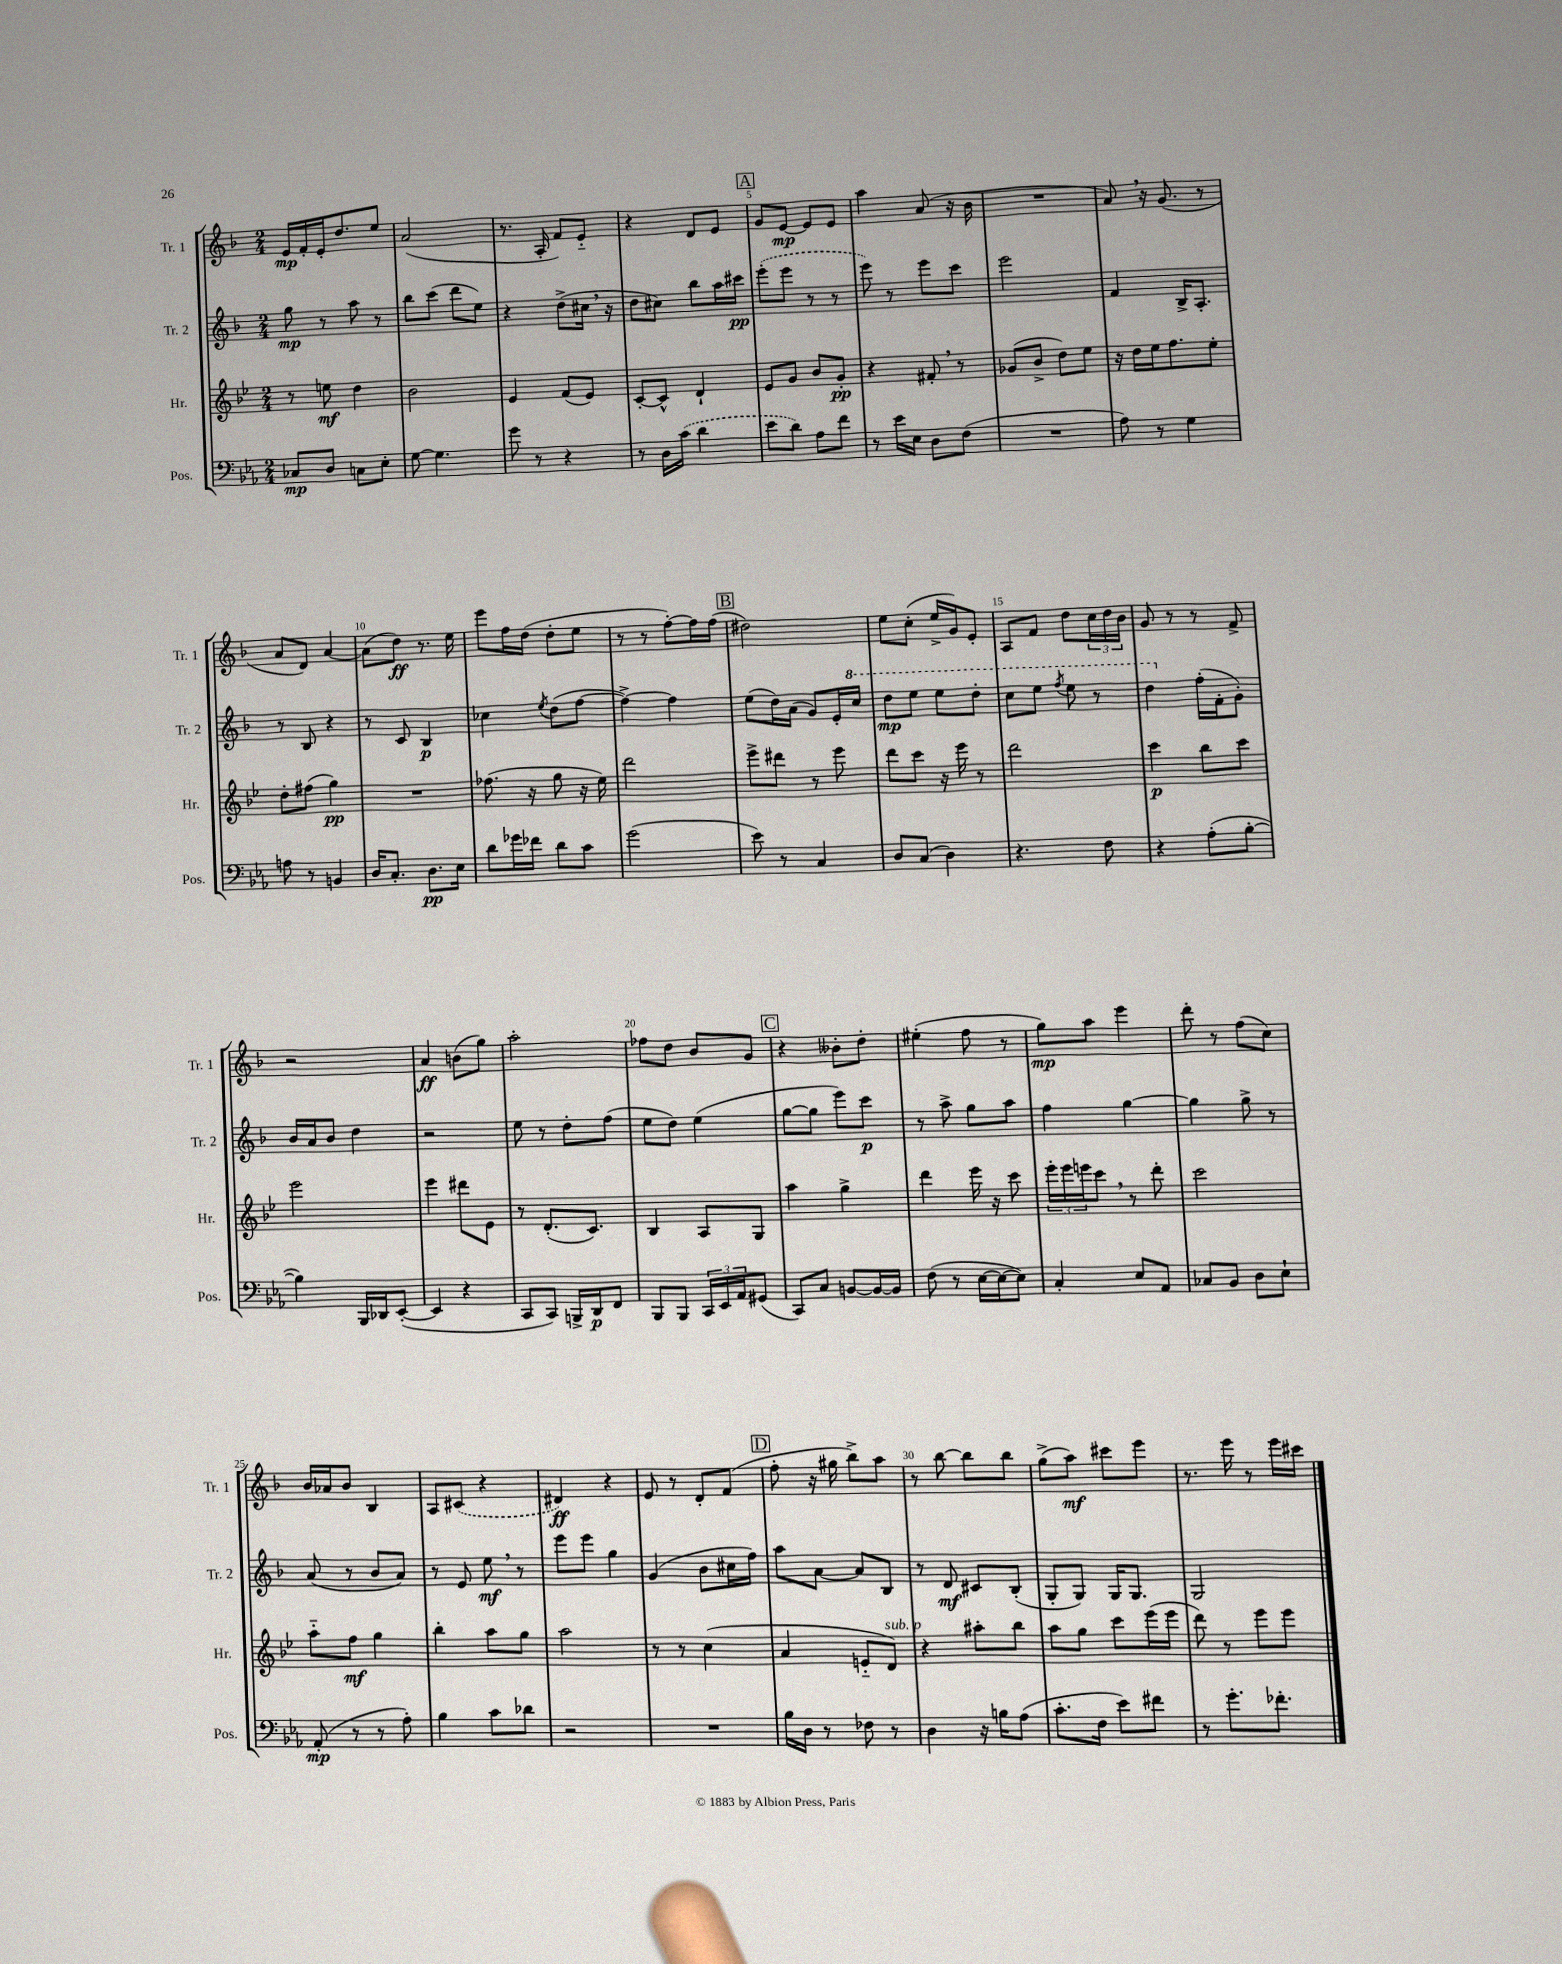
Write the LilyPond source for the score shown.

<<
\new StaffGroup <<
\new Staff = "s0" \with { instrumentName = "Tr. 1" shortInstrumentName = "Tr. 1" } {
    \clef treble \key f \major \numericTimeSignature \time 2/4
    e'16\mp f'16-. e'16-. d''8. e''8 |
    a'2( |
    r8. a16-. f'8) e'8-_ |
    r4 d'8 e'8 |
    \mark \markup { \box "A" } g'8 e'8~\mp e'8 e'8 |
    a''4 a'8( r16 bes'16 |
    R2 |
    a'8) \breathe r16 g'8.( r8 |
    a'8 d'8) a'4~ |
    a'8( d''8\ff) r8. e''16 |
    e'''8 f''16 d''16( d''8-. e''8 |
    r8 r8 f''8~-.) f''16 f''16( |
    \mark \markup { \box "B" } dis''2) |
    e''8 c''8-.( e''16-> g'16) e'8-. |
    a8 f'8 d''8 \tuplet 3/2 { c''16 d''16 bes'16 } |
    g'8 r8 r8 f'8-> |
    r2 |
    a'4\ff b'8( g''8) |
    a''2-. |
    fes''8 d''8 bes'8 g'8 |
    \mark \markup { \box "C" } r4 beses'8-. d''8-. |
    eis''4-.( f''8 r8 |
    g''8\mp) a''8 e'''4 |
    d'''8-. r8 f''8( c''8) |
    bes'16 aes'16 bes'8 bes4 |
    a8 \once \slurDashed cis'8( r4 |
    dis'4\ff) r4 |
    e'8 r8 d'8-. f'8( |
    \mark \markup { \box "D" } f''8-. r16 gis''16 bes''8->) a''8 |
    r8 bes''8~ bes''8 bes''8 |
    g''8->( a''8\mf) cis'''8 e'''8 |
    r8. e'''16 r8 e'''16 cis'''16 \bar "|." |
}
\new Staff = "s1" \with { instrumentName = "Tr. 2" shortInstrumentName = "Tr. 2" } {
    \clef treble \key f \major \numericTimeSignature \time 2/4
    g''8\mp r8 a''8 r8 |
    bes''8 c'''8( d'''8 e''8) |
    r4 d''8->( cis''16 \breathe r16 |
    d''8 cis''8) bes''8 a''16 cis'''16\pp |
    \mark \markup { \box "A" } \once \slurDashed e'''8-.( e'''8 r8 r8 |
    e'''8) r8 e'''8 c'''8 |
    e'''2 |
    f'4 bes16-> a8.-. |
    r8 bes8 r4 |
    r8 c'8 bes4\p |
    ces''4 \acciaccatura { e''8 } d''8( f''8~ |
    f''4~->) f''4 |
    \mark \markup { \box "B" } e''8( d''16) a'16( g'8) e'16-. \ottava #1 c'''16 |
    d'''8\mp e'''8 e'''8 d'''8-. |
    c'''8 e'''8 \acciaccatura { f'''8 } e'''8 r8 |
    d'''4 \ottava #0 f''16-.( f'16-. g'8-.) |
    bes'16 a'16 bes'8 d''4 |
    r2 |
    e''8 r8 d''8-. f''8( |
    e''8 d''8) e''4( |
    \mark \markup { \box "C" } g''8~ g''8 e'''8) c'''8\p |
    r8 a''8-> g''8 a''8 |
    f''4 g''4~ |
    g''4 g''8-> r8 |
    a'8( r8 bes'8 a'8) |
    r8 e'8 e''8\mf \breathe r8 |
    e'''8 e'''8 g''4 |
    g'4( bes'8 cis''16 f''16) |
    \mark \markup { \box "D" } a''8 a'8~ a'8 bes8 |
    r8 d'8\mf cis'8 bes8-.( |
    g8-. g8) g16 g8. |
    g2 \bar "|." |
}
\new Staff = "s2" \with { instrumentName = "Hr." shortInstrumentName = "Hr." } {
    \clef treble \key bes \major \numericTimeSignature \time 2/4
    r8 e''8\mf d''4 |
    bes'2 |
    ees'4 f'8( ees'8) |
    c'8~-. c'8-^ d'4-! |
    \mark \markup { \box "A" } ees'8 g'8 bes'8 g'8-.\pp |
    r4 fis'8-. \breathe r8 |
    ges'8( bes'8-> d''8) ees''8 |
    r16 d''16 ees''16 f''8. ees''8-. |
    d''8-. fis''8( g''4\pp) |
    R2 |
    fes''8.( r16 g''8 r16 ees''16) |
    d'''2 |
    \mark \markup { \box "B" } ees'''8-> dis'''8 r8 ees'''8 |
    d'''8 c'''8 r16 ees'''16 r8 |
    d'''2 |
    c'''4\p bes''8 c'''8 |
    ees'''2 |
    ees'''4 dis'''8 ees'8 |
    r8 d'8.-.( c'8.) |
    bes4 a8 g8 |
    \mark \markup { \box "C" } a''4 g''4-> |
    d'''4 ees'''16 r16 c'''8 |
    \tuplet 3/2 { ees'''16-. ees'''16 e'''16 } c'''8 \breathe r8 d'''8-. |
    c'''2 |
    a''8-_ f''8\mf g''4 |
    bes''4-. a''8 g''8 |
    a''2 |
    r8 r8 c''4( |
    \mark \markup { \box "D" } a'4 e'8-_ d'8^\markup { \italic "sub. p" }) |
    r4 ais''8-. bes''8 |
    a''8 g''8 c'''8 ees'''16( ees'''16 |
    d'''8) r8 ees'''8 ees'''8 \bar "|." |
}
\new Staff = "s3" \with { instrumentName = "Pos." shortInstrumentName = "Pos." } {
    \clef bass \key ees \major \numericTimeSignature \time 2/4
    ces8\mp d8 c8 ees8-. |
    g8~ g4. |
    g'8 r8 r4 |
    r8 d16 \once \slurDashed c'16( d'4 |
    \mark \markup { \box "A" } ees'8 d'8) aes8 f'8 |
    r8 ees'16 ees16 d8 f8( |
    R2 |
    aes8) r8 g4 |
    a8 r8 b,4 |
    d16 c8.-. d8.\pp ees16 |
    d'8 ges'16 fes'16 d'8 c'8 |
    g'2( |
    \mark \markup { \box "B" } ees'8) r8 c4 |
    d8 c8( d4) |
    r4. f8 |
    r4 aes8-.( bes8~-. |
    bes4) bes,,16 des,16 ees,8~-.( |
    ees,4 r4 |
    c,8 c,8) b,,16-> d,16\p f,8 |
    bes,,8 bes,,8 \tuplet 3/2 { c,16 ees,16 aes,16 } gis,8( |
    \mark \markup { \box "C" } c,8) c8 b,8~ b,16~ b,16 |
    f8( r8 ees16~ ees16~ ees8) |
    c4-. ees8 aes,8 |
    ces8 bes,8 d8 ees8-! |
    aes,8-.\mp( r8 r8 aes8-.) |
    bes4 c'8 des'8 |
    r2 |
    R2 |
    \mark \markup { \box "D" } bes16 d16 r8 fes8 r8 |
    d4 r16 b16 aes8( |
    c'8.-. f16 ees'8) fis'8 |
    r8 g'8.-. fes'8.-. \bar "|." |
}
>>
>>
\layout { \context { \Score \override BarNumber.break-visibility = ##(#f #t #t) barNumberVisibility = #(every-nth-bar-number-visible 5) } }
